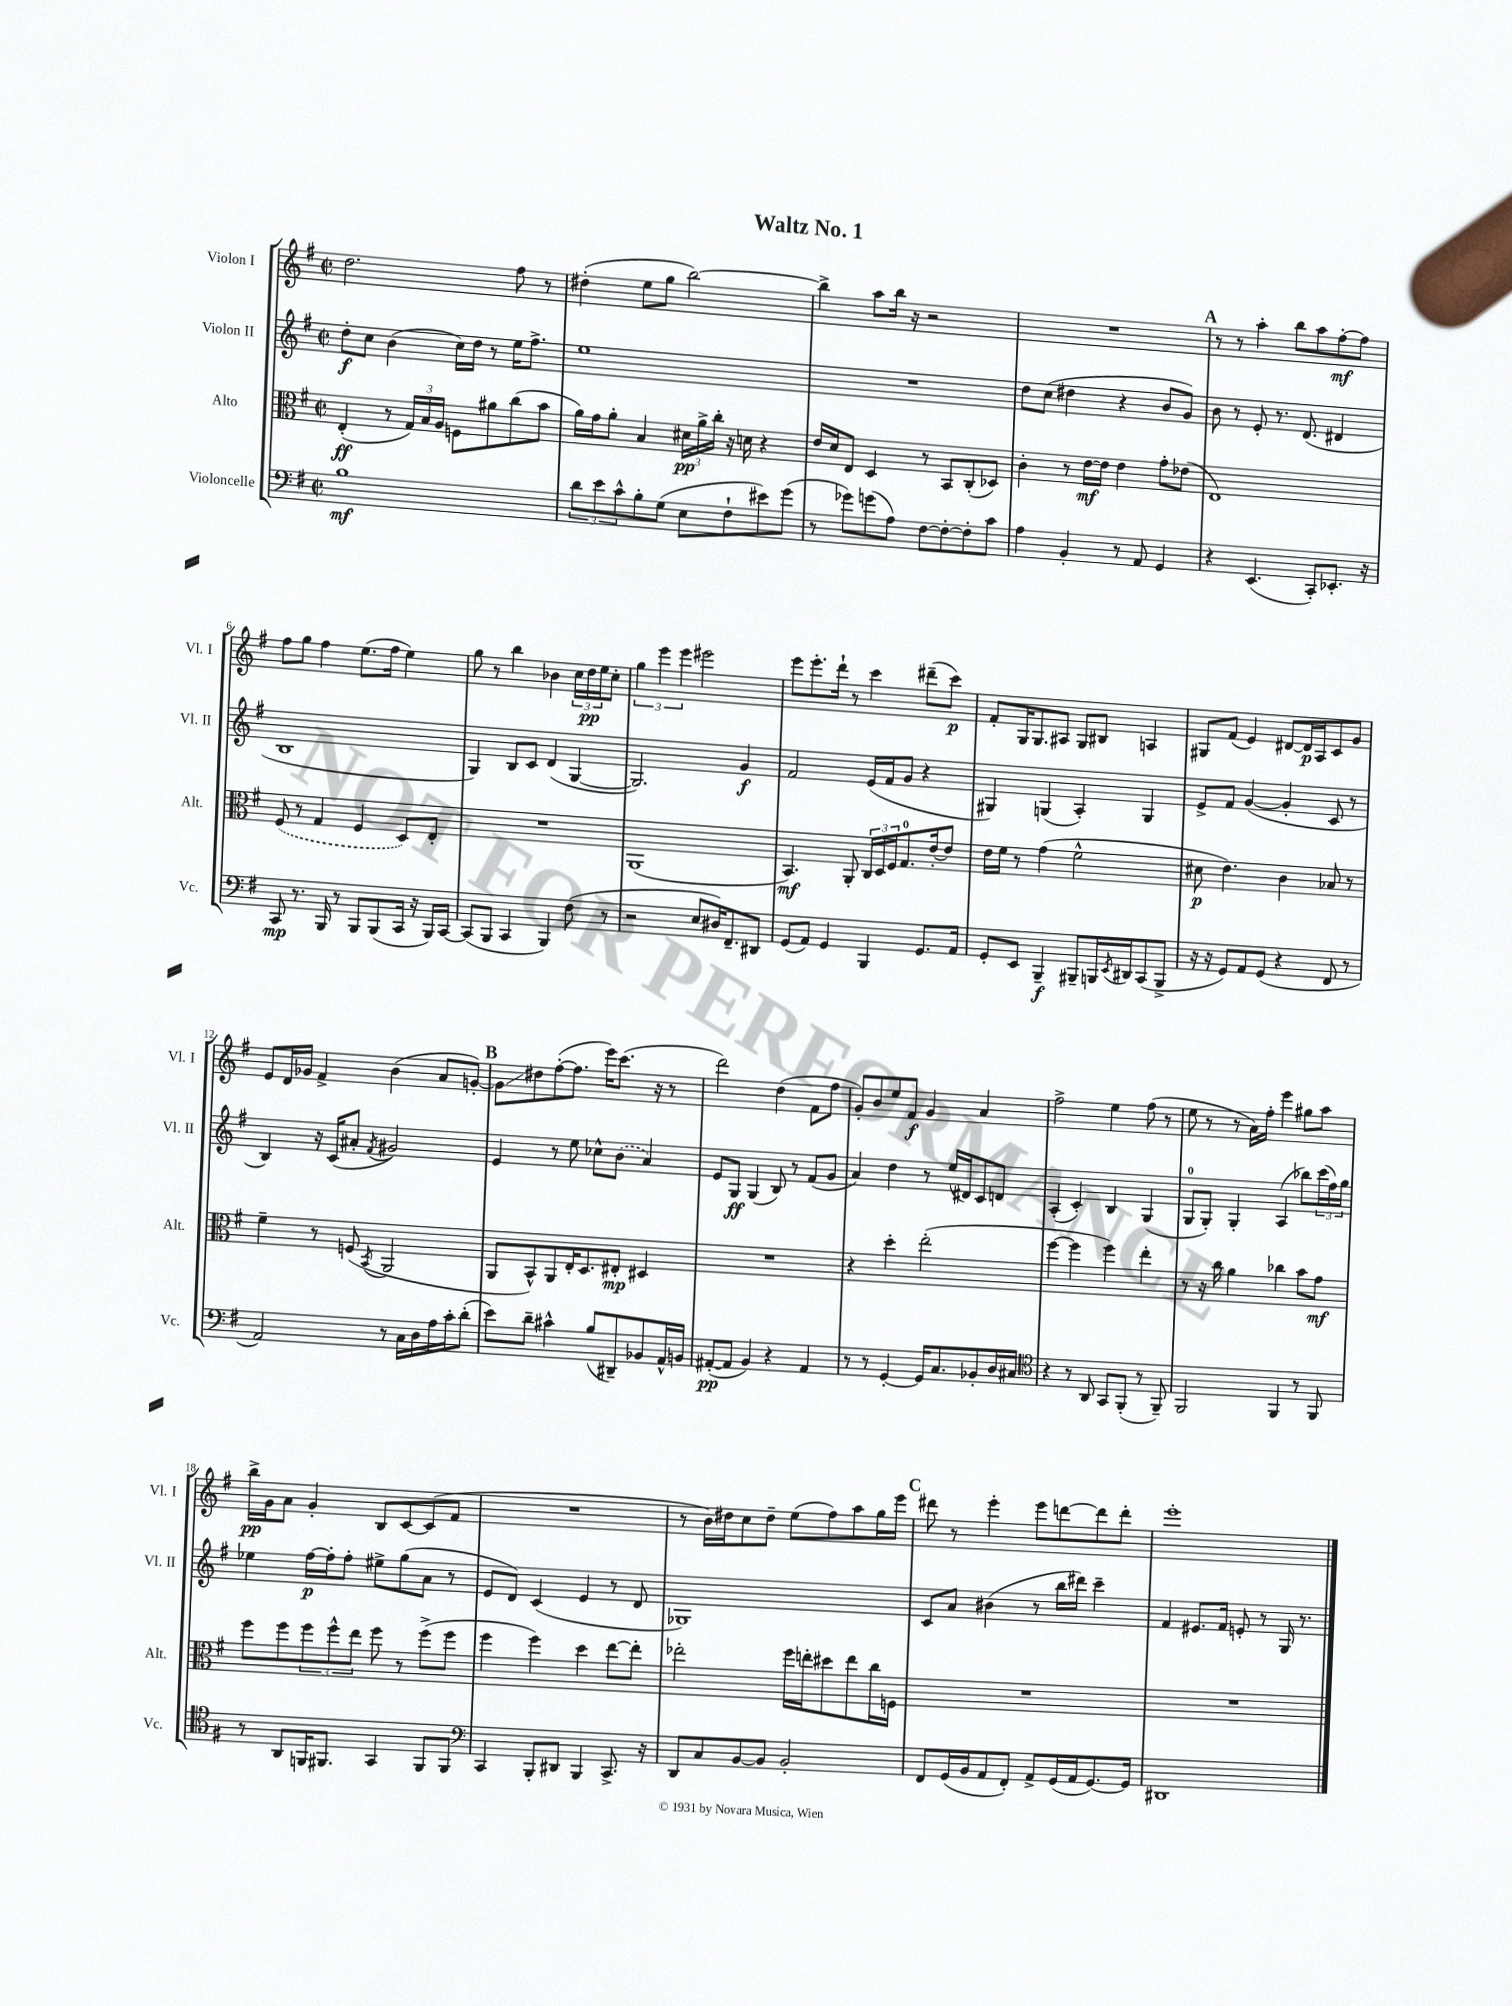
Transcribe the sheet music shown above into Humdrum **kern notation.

**kern	**kern	**kern	**kern
*staff4	*staff3	*staff2	*staff1
*clefF4	*clefC3	*clefG2	*clefG2
*k[f#]	*k[f#]	*k[f#]	*k[f#]
*M2/2	*M2/2	*M2/2	*M2/2
*met(c|)	*met(c|)	*met(c|)	*met(c|)
1B	(4E'	8dd'	2.dd
.	.	8cc	.
.	8r	(4b	.
.	24G)	.	.
.	24B	.	.
.	24A	.	.
.	8F	16cc)	.
.	.	16dd	.
.	8a#	8r	.
.	(8cc	16ee	8ff#
.	.	8.ff#^	.
.	8b	.	8r
=	=	=	=
12d	16a)	1ee	(4dd#'
.	16g	.	.
12e	.	.	.
.	8a'	.	.
12c^^	.	.	.
8B'	4B	.	8ee
(8G	.	.	8gg
8E	24d#	.	[2bb)
.	24a^	.	.
.	24cc'	.	.
8F#`	16r	.	.
.	16d	.	.
8e#)	4r	.	.
(8g	.	.	.
=	=	=	=
8r	16e	1r	4bb^]
.	16d	.	.
8g-)	8E	.	.
(8g	4D	.	8aa
8A)	.	.	16bb
.	.	.	16r
[8F#	8r	.	2r
8F#'_	8BB	.	.
8F#']	(8C'	.	.
8c	8D-)	.	.
=	=	=	=
4A	4c'	8dd	1r
.	.	(8cc	.
4BB'	8r	4dd#	.
.	[16e	.	.
.	16e]	.	.
8r	4e	4r	.
8AA	.	.	.
4GG	8g'	8b	.
.	(8e-	8g)	.
=	=	=	=
4r	1E)	8b	8r
.	.	8r	8r
(4.EE	.	8e'	4aa'
.	.	8.r	.
.	.	.	8bb
.	.	(8.d	.
8CC')	.	.	8aa
8.EE-'	.	4d#	[8ff#'
.	.	.	8ff#]
16r	.	.	.
=	=	=	=
8CC	(8F#	1B	8ff#
8.r	8r	.	8gg
.	4G	.	4ff#
16BBB	.	.	.
8r	.	.	.
8BBB	4F#	.	(8.ee
(8BBB	.	.	.
.	.	.	16ff#
16CC	8D)	.	4ee)
16r	.	.	.
16BBB)	8E'	.	.
[16CC	.	.	.
=	=	=	=
(8CC]	1r	4G)	8gg
8BBB	.	.	8r
4CC	.	8B	4bb
.	.	8c	.
4BBB)	.	(4d	4b-
(8F#	.	[4G	24cc
.	.	.	24dd
.	.	.	24ee
8r	.	.	8cc'
=	=	=	=
2r	(1AA	2.G])	6gg
.	.	.	6eee
.	.	.	6eee
8E	.	.	2eee#
16D#)	.	.	.
8.FF#~	.	.	.
.	.	4g	.
8DD#	.	.	.
=	=	=	=
(8GG	4.BB)	2f#	8eee
8AA)	.	.	8.eee'
4GG	.	.	.
.	.	.	16ddd`
.	8AA'	.	8r
4BBB	24C	(16e	4ccc
.	24D	.	.
.	.	16f#	.
.	24F#	.	.
.	8.G	8g	.
8.GG	.	4r	(8ddd#~
.	[16e'	.	.
.	8e]	.	8ccc)
16AA	.	.	.
=	=	=	=
8GG'	16e	4G#)	8f#'
.	16f#	.	.
8EE	8r	.	16G
.	.	.	8.G
4BBB~	(4g	(4G	.
.	.	.	8A#
8BBB#~	2f#^^	4A')	8G
16BBB	.	.	8B#
8qEE	.	.	.
16DD#	.	.	.
(8CC	.	4G	4A
8BBB^	.	.	.
=	=	=	=
16r	8d#	8e^	8G#
16r	.	.	.
8GG)	4.e)	8f#	(8f#
8AA	.	([4g	4e)
(8GG	.	.	.
4r	4c	4g']	[8d#
.	.	.	16d#]
.	.	.	16A
8FF#	8B-	8c	8c
8r	8r	8r	8g
=	=	=	=
2AA)	4f#~	4B)	8e
.	.	.	16d
.	.	.	16g-
.	8r	16r	4f#^
.	.	(16c	.
.	(8F	8a#'	.
.	8qBB	8qf#	.
8r	2AA	2g#)	(4b
16C	.	.	.
16D	.	.	.
16A	.	.	8a
16c'	.	.	.
(8d'	.	.	[8g')
=	=	=	=
8e)	8AA	4e	8g]
8d~	8BB^^)	.	8dd#
4c#^^	8AA	8r	([8ff#'
.	16E'	8ee	8.ff#]
.	8.D	.	.
(8B	.	8cc-^^	.
.	.	.	16eee)
8DD#~)	8E#'	(8b	(8.ccc
8BB-	4D#	4a)	.
.	.	.	16r
16AA^^	.	.	8r
16BB	.	.	.
=	=	=	=
([8AA#'	1r	8e	2ddd)
8AA#]	.	8G	.
4BB)	.	(4G	.
4r	.	8B)	(4dd
.	.	8r	.
4AA#	.	(8f#	8f#
.	.	8g	8ff#
=	=	=	=
8r	4r	4a)	8g')
8r	.	.	8b
[4GG'	4dd'	4dd	8ee
.	.	.	8f#
16GG]	(2ee'	8r	4g
8.C	.	.	.
.	.	(16ee	.
.	.	16d#)	.
8BB-'	.	8c	4a
16D	.	8d	.
16C#	.	.	.
=	=	=	=
*clefC4	*	*	*
4r	[4ff#	(4A'	2ff#^
8r	4ff#]	4c')	.
8AA	.	.	.
8GG	4ff#)	4B	4ee
(8FF#'	.	.	.
8r	4ee'	(4G	(8ff#
8FF#~)	.	.	8r
=	=	=	=
2FF#	8r	8G	8ee
.	16r	8G')	8r
.	16cc	.	.
.	4a	4G'	8r
.	.	.	16a)
.	.	.	16ff#'
4FF#	4cc-	(4A	4eee
8r	8b	8bb-)	8gg#
8FF#	8g	(24ccc	8aa
.	.	24ff#)	.
.	.	24gg	.
=	=	=	=
8r	8ff#	4ee-	16bb^
.	.	.	16g
8AA	8ff#	.	8a
16FF	12ff#	[16ff#	4g'
8.FF#	.	16ff#']	.
.	12ff#^^	.	.
.	.	8ff#'	.
.	12ee	.	.
4GG	8ff#	8ee#^	8B
.	8r	(8gg	[8c
8FF#	(8ff#^	8a	(8c]
8FF#	8ff#	8r	8f#
=	=	=	=
*clefF4	*	*	*
4CC	4ff#	8e	1r
.	.	8d)	.
8BBB'	4ff#)	(4c	.
8DD#	.	.	.
4BBB	4dd	4e	.
8.CC^	[8ee	8r	.
.	8ee']	8d	.
16r	.	.	.
=	=	=	=
8DD	2ee-'	1G-)	8r
8C	.	.	16b)
.	.	.	16dd#
[8BB	.	.	8cc
8BB]	.	.	8dd#~
2BB'	16ff#	.	(8ee
.	16ee'	.	.
.	8dd#	.	8ff#)
.	8ee	.	8aa
.	16cc	.	16gg
.	16F	.	16eee
=	=	=	=
8FF#	1r	8c	8ddd#
(16GG	.	8a	8r
16BB	.	.	.
8AA	.	(4b#	4eee'
8FF#')	.	.	.
8AA^	.	8r	8eee
(16GG	.	16bb	[8ddd
16AA	.	16ddd#)	.
[8.GG)	.	4ccc~	8ddd]
.	.	.	8ddd'
16GG]	.	.	.
=	=	=	=
1DD#	1r	4f#	1eee'
.	.	8.e#	.
.	.	16f#	.
.	.	8e'	.
.	.	8r	.
.	.	16G	.
.	.	8.r	.
==	==	==	==
*-	*-	*-	*-
